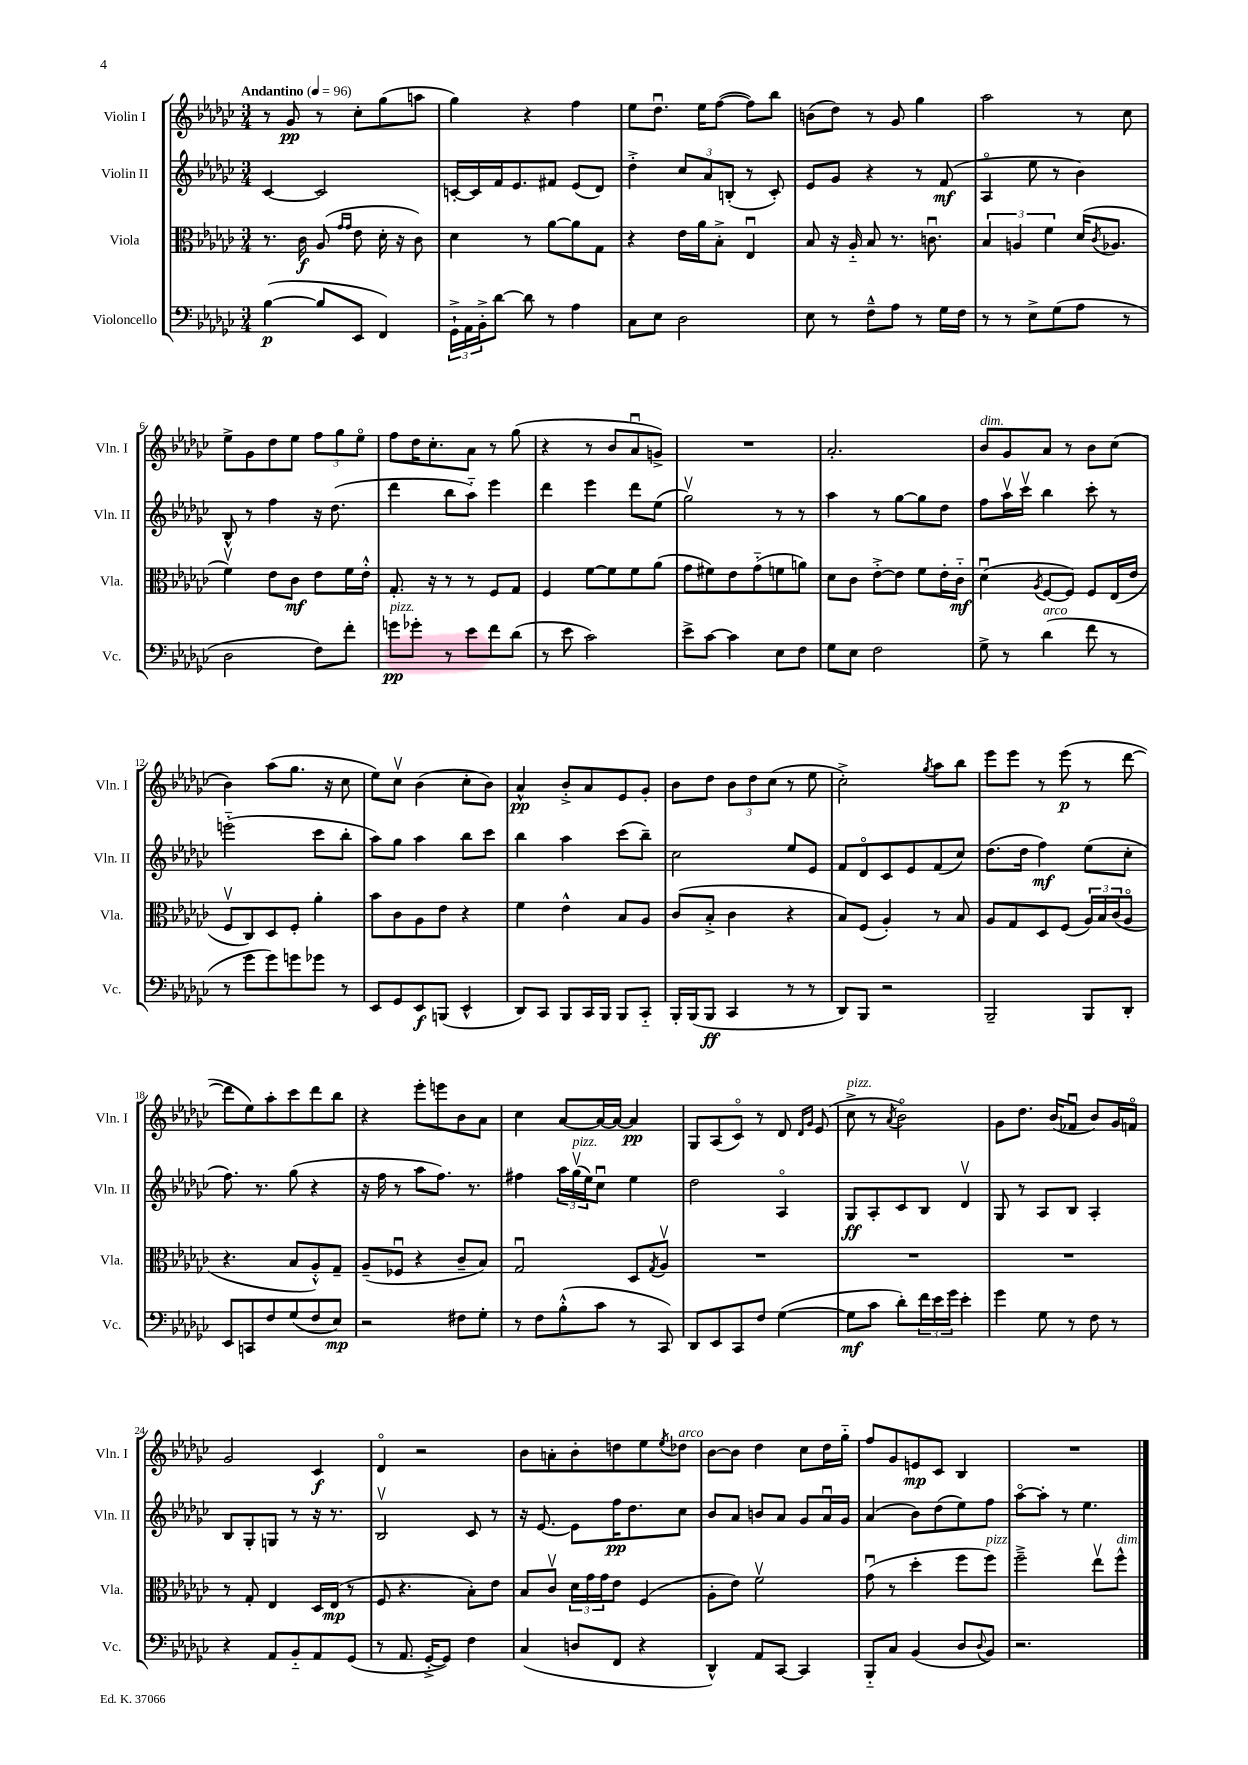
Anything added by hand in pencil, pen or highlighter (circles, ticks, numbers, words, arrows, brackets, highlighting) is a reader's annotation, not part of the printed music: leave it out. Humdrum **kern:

**kern	**kern	**kern	**kern
*staff4	*staff3	*staff2	*staff1
*clefF4	*clefC3	*clefG2	*clefG2
*k[b-e-a-d-g-c-]	*k[b-e-a-d-g-c-]	*k[b-e-a-d-g-c-]	*k[b-e-a-d-g-c-]
*M3/4	*M3/4	*M3/4	*M3/4
*MM96	*MM96	*MM96	*MM96
([4B-\	8.r	[4c-/	8r
.	.	.	8g-/
.	16c-\	.	.
8B-/]L	(8A-/	2c-/]	8r
.	16qqg-/LL	.	.
.	16qqg-/JJ	.	.
8EE-/J	8e-\	.	8cc-'\L
4FF/)	16d-'\	.	(8gg-\
.	16r	.	.
.	8c-\)	.	8aa\J
=	=	=	=
24GG-`^\LL	4d-\	[16c'/LL	4gg-\)
24AA-\	.	.	.
.	.	16c/]	.
24BB-'^\J	.	.	.
[8d-\J	.	16f/J	.
.	.	8.e-/	.
8d-\]	8r	.	4r
8r	[8a-\L	8f#/J	.
4A-\	8a-\]	(8e-/L	4ff\
.	8G-\J	8d-/J)	.
=	=	=	=
8C-\L	4r	4dd-'^\	8ee-\L
8E-\J	.	.	8.dd-u\J
2D-\	16e-\LL	12cc-/L	.
.	16a-\J	.	16ee-\LK
.	.	12a-/	.
.	8B-'^\J	.	([8ff\J
.	.	(12B'/J	.
.	4E-u/	8r	8ff\]L)
.	.	8c-'/)	8bb-\J
=	=	=	=
8E-\	8B-/	8e-/L	(8b\L
8r	16r	8g-/J	8dd-\J)
.	16A-'~/	.	.
8F~^^\L	8B-/	4r	8r
8A-\J	8.r	.	8g-/
8r	.	8r	4gg-\
.	8.cu\	.	.
16G-\LL	.	(8f/	.
16F\JJ	.	.	.
=	=	=	=
8r	6B-/	4A-o/	2aa-\
8r	.	.	.
.	6A/	.	.
8E-^\L	.	8ee-\	.
.	6f\	.	.
(8G-\	.	8r	.
8A-\J	(16d-/LK	4b-\)	8r
.	8qc-/	.	.
.	8.A-/J	.	.
8r	.	.	8cc-\
=	=	=	=
2D-\	4fv\)	8B-^^/	8ee-^\L
.	.	8r	8g-\
.	8e-\L	4ff\	8dd-\
.	8c-\J	.	8ee-\J
8F\L)	8e-\L	16r	12ff\L
.	.	(8.dd-\	.
.	.	.	12gg-\
8f'\J	16f\L	.	.
.	.	.	12ee-o\J
.	16e-'^^\JJ	.	.
=	=	=	=
8g\L	8.G-'/	4ddd-\	8ff\L
8g-'\J	.	.	16dd-\K
.	16r	.	8.cc-'\
8r	8r	8bb-\L	.
8e-\L	8r	8aa-'~\J)	8a-\J
8f\	8F/L	4eee-\	8r
(8d-\J	8G-/J	.	(8gg-\
=	=	=	=
8r	4F/	4ddd-\	4r
8e-\	.	.	.
2c-\)	[8f\L	4eee-\	8r
.	8f\]	.	8b-/L
.	8f\	8ddd-\L	8a-u/
.	(8a-\J	(8ee-\J	8g^/J)
=	=	=	=
8e-^\L	8g-\L	2gg-v\)	2.r
[8c-\J	8f#\)	.	.
4c-\]	8e-\	.	.
.	(8g-'~\	.	.
8E-\L	8f\	8r	.
8F\J	8a\J)	8r	.
=	=	=	=
8G-\L	8d-\L	4aa-\	2.a-'/
8E-\J	8c-\J	.	.
2F\	[8e-'^\L	8r	.
.	8e-\]J	[8gg-\L	.
.	8f\L	8gg-\]	.
.	16e-'\L	8dd-\J	.
.	16c-'~\JJ	.	.
=	=	=	=
8G-^\	(4d-u\	8ff\L	8b-/L
8r	.	16aa-v\L	8g-/
.	.	16ccc-v\JJ	.
.	8qA-/	.	.
(4d-\	[8F/L	4bb-\	8a-/J
.	8F/]J)	.	8r
8f\	8F/L	8ccc-'\	8b-\L
8r	(16E-/L	8r	(8cc-\J
.	16e-/JJ	.	.
=	=	=	=
8r	8Fv/L	(2eee'~\	4b-\)
8g-\L	8C-/)	.	.
8g-\)	8D-/	.	(8aa-\L
8g\	8F'/J	.	8.gg-\J
8g-\J	4a-'\	8ccc-\L	.
.	.	.	16r
8r	.	8bb-'\J	8cc-\
=	=	=	=
8EE-/L	8b-\L	8aa-\L)	8ee-\L)
8GG-/	8c-\	8gg-\J	8cc-v\J
8EE-/	8A-\	4aa-\	(4b-\
(8BBB/J	8e-\J	.	.
4EE-^^/	4r	8bb-\L	8cc-'\L
.	.	8ccc-\J	8b-\J)
=	=	=	=
8DD-/L)	4f\	4bb-\	4a-^^/
8CC-/J	.	.	.
8BBB-/L	4e-^^\	4aa-\	8b-'^/L
16CC-/L	.	.	8a-/
16BBB-/JJ	.	.	.
8BBB-/L	8B-/L	(8ccc-\L	8e-/
8CC-'~/J	8A-/J	8bb-~\J)	8g-'/J
=	=	=	=
16BBB-'/LL	(8c-/L	2cc-\	8b-\L
(16BBB-/J	.	.	.
8BBB-/J	8B-'^/J	.	8dd-\J
4CC-/	4c-\	.	12b-\L
.	.	.	12dd-\
.	.	.	(12cc-\J
8r	4r	8ee-/L	8r
8r	.	8e-/J	8ee-\
=	=	=	=
8DD-/L)	8B-/L)	8f/L	2cc-'^\)
8BBB-/J	(8F/J	8d-o/	.
2r	4A-'/)	8c-/	.
.	.	8e-/	.
.	.	.	8qgg-/
.	8r	(8f/	8aa-\L
.	8B-/	8cc-/J)	8bb-\J
=	=	=	=
2BBB-~/	8A-/L	(8.dd-\L	8eee-\L
.	8G-/	.	8eee-\J
.	.	16dd-\Jk	.
.	8D-/	4ff\)	8r
.	(8F/J	.	(8eee-\
8BBB-/L	24A-/LL)	(8ee-\L	8r
.	24B-/	.	.
.	(24c-/J	.	.
8DD-'/J	8A-o/J	8cc-'\J	[8ddd-\
=	=	=	=
8EE-/L	4.r	8.ff\)	8ddd-\]L
8CC/	.	.	8ee-\)
.	.	8.r	.
8F/	.	.	8aa-'\
(8G-/	8B-/L	(8gg-\	8ccc-\
8F/	8A-'^^/)	4r	8ddd-\
8E-/J)	8G-~/J	.	8bb-\J
=	=	=	=
2r	(8A-~/L	16r	4r
.	.	16ff\	.
.	8F-u/J	8r	.
.	4r	8aa-\L	8eee-'\L
.	.	8.ff\J)	8eee\
8F#\L	8c-~/L	.	8b-\
.	.	8.r	.
8G-'\J	8B-/J)	.	8a-\J
=	=	=	=
8r	2G-u/	4ff#\	4cc-\
8F\L	.	.	.
(8B-'^^\	.	24aa-\LL	[8a-/L
.	.	(24gg-v\	.
.	.	24ee-\J)	.
8c-\J	.	8cc-u\J	16a-/_L
.	.	.	16a-/_JJ
8r	8D-/L	4ee-\	4a-/]
.	8qG-/	.	.
8CC-/)	8A-v/J	.	.
=	=	=	=
8DD-/L	2.r	2dd-\	8G-/L
8EE-/	.	.	(8A-/
8CC-/	.	.	8c-o/J)
8F/J	.	.	8r
([4G-\	.	4A-o/	8d-/
.	.	.	16qqd-/LL
.	.	.	16qqg-/JJ
.	.	.	(8e-/
=	=	=	=
8G-\]L	2.r	8G-/L	8cc-^\
8c-\J	.	8A-'/	8r
.	.	.	8qa-/
8d-'\L)	.	8c-/	2b-o\)
24f\L	.	8B-/J	.
24e-\	.	.	.
24g-\JJ	.	.	.
4e-'\	.	4d-v/	.
=	=	=	=
4g-\	2.r	8G-/	8g-\L
.	.	8r	8.dd-\J
8G-\	.	8A-/L	.
.	.	.	(16b-/LK
8r	.	8B-/J	8f-u/J
8F\	.	4A-'/	8b-/L)
8r	.	.	16g-/L
.	.	.	16fo/JJ
=	=	=	=
4r	8r	8B-/L	2g-/
.	8G-'/	8G-'/	.
8AA-/L	4E-/	8G/J	.
8BB-'~/	.	8r	.
8AA-/	16D-/LL	16r	4c-/
.	(16E-/JJ	8.r	.
(8GG-/J	8r	.	.
=	=	=	=
8r	8F/	2B-v/	4d-o/
8.AA-/	4.r	.	.
.	.	.	2r
[16GG-'^/LK	.	.	.
8GG-/]J)	.	.	.
4F\	8B-'\L)	8c-/	.
.	8e-\J	8r	.
=	=	=	=
(4C-/	8B-/L	16r	8b-\L
.	.	[8.e-/	.
.	8c-v/J	.	8a'\
8D/L	24d-\LL	8e-\]L	8b-'\
.	24g-\	.	.
.	24g-\J	.	.
8FF/J	8e-\J	16ff\K	8dd\
.	.	8.dd-\	.
4r	(4F/	.	8ee-\
.	.	.	8qee-/
.	.	8cc-\J	8dd-\J
=	=	=	=
4DD-^^/)	8A-'\L	8b-/L	[8b-\L
.	8e-\J)	8a-/J	8b-\]J
8AA-/L	2fv\	8b/L	4dd-\
[8CC-/J	.	8a-/J	.
4CC-/]	.	8g-/L	8cc-\L
.	.	16a-u/L	16dd-\L
.	.	16g-/JJ	16gg-'~\JJ
=	=	=	=
8BBB-'~/L	(8g-u\	(4a-/	8ff/L
8C-/J	8r	.	8g-/
(4BB-/	4dd-'\	8b-\L)	8e/
.	.	(8dd-\	8c-/J
8D-/L	8ff\L	8ee-\)	4B-/
8qqD-/	.	.	.
8BB-/J)	8ff\J)	8ff\J	.
=	=	=	=
2.r	2ff~^\	[8aa-o\L	2.r
.	.	8aa-'\]J	.
.	.	8r	.
.	.	4.ee-\	.
.	8ee-v\L	.	.
.	8ff^^\J	.	.
==	==	==	==
*-	*-	*-	*-
